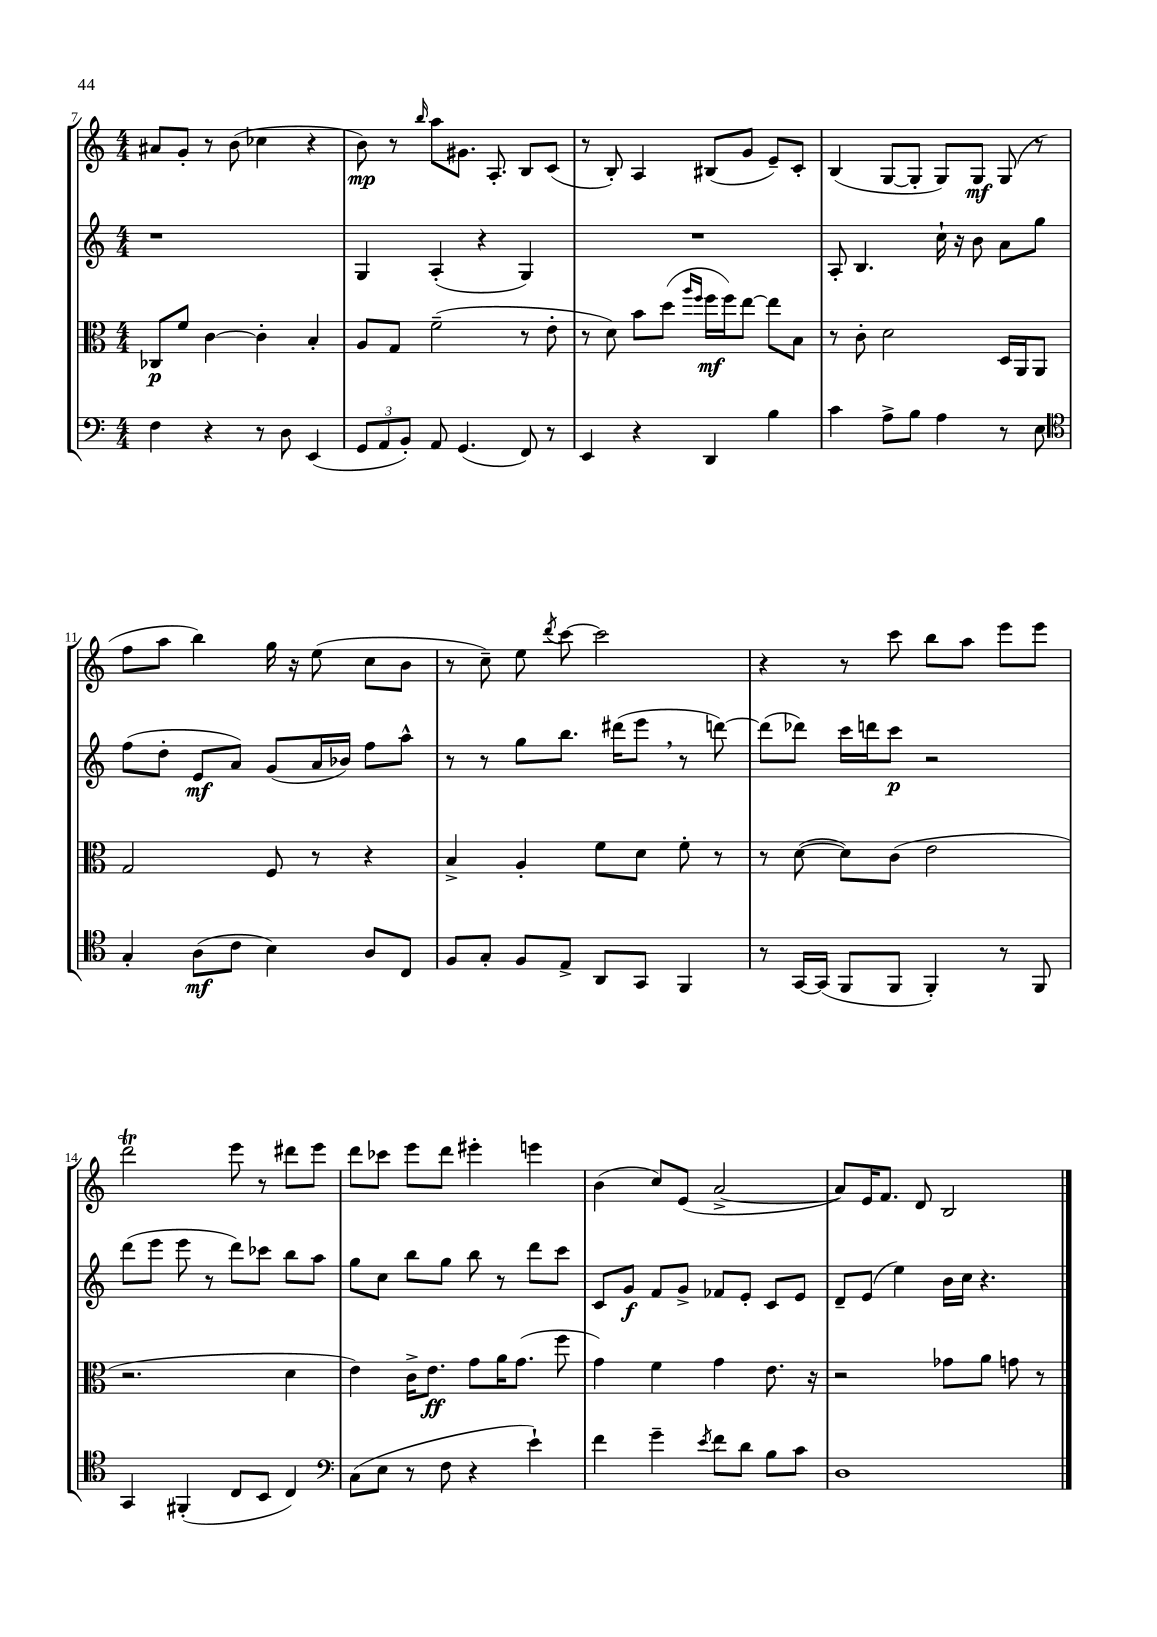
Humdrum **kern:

**kern	**kern	**kern	**kern
*staff4	*staff3	*staff2	*staff1
*clefF4	*clefC3	*clefG2	*clefG2
*k[]	*k[]	*k[]	*k[]
*M4/4	*M4/4	*M4/4	*M4/4
4F	8C-	1r	8a#
.	8f	.	8g'
4r	[4c	.	8r
.	.	.	(8b
8r	4c']	.	4cc-
8D	.	.	.
(4EE	4B'	.	4r
=	=	=	=
12GG	8A	4G	8b)
12AA	.	.	.
.	8G	.	8r
12BB')	.	.	.
.	.	.	16qqbb
8AA	(2f~	(4A'	8aa
(4.GG	.	.	8.g#
.	.	4r	.
.	.	.	8.A'
8FF)	8r	4G)	8B
8r	8e'	.	(8c
=	=	=	=
4EE	8r	1r	8r
.	8d)	.	8B')
4r	8b	.	4A
.	(8dd	.	.
.	16qqaa	.	.
.	16qqff	.	.
4DD	16ff	.	(8B#
.	16ff)	.	.
.	[8ee	.	8g
4B	8ee]	.	8e~)
.	8B	.	8c'
=	=	=	=
4c	8r	8A'	(4B
.	8c'	4.B	.
8A^	2d	.	[8G
8B	.	.	8G']
4A	.	16cc`	8G)
.	.	16r	.
.	.	8b	8G
8r	16D	8a	(8G
.	16AA	.	.
8E	8AA	8gg	8r
=	=	=	=
*clefC4	*	*	*
4G'	2G	(8ff	8ff
.	.	8dd'	8aa
(8A	.	8e	4bb)
8c	.	8a)	.
4B)	8F	(8g	16gg
.	.	.	16r
.	8r	16a	(8ee
.	.	16b-)	.
8A	4r	8ff	8cc
8C	.	8aa^^	8b
=	=	=	=
8F	4B^	8r	8r
8G'	.	8r	8cc~)
8F	4A'	8gg	8ee
.	.	.	8qddd
8E^	.	8.bb	[8ccc
8AA	8f	.	2ccc]
.	.	(16ddd#	.
8GG	8d	8eee	.
4FF	8f'	8r	.
.	8r	[8ddd)	.
=	=	=	=
8r	8r	(8ddd]	4r
[16GG	([8d	8ddd-)	.
(16GG]	.	.	.
8FF	8d])	16ccc	8r
.	.	16ddd	.
8FF	(8c	8ccc	8ccc
4FF')	2e	2r	8bb
.	.	.	8aa
8r	.	.	8eee
8FF	.	.	8eee
=	=	=	=
4GG	2.r	(8ddd	2ddd
.	.	8eee	.
(4FF#'	.	8eee	.
.	.	8r	.
8C	.	8ddd)	8eee
8BB	.	8ccc-	8r
4C)	4d	8bb	8ddd#
.	.	8aa	8eee
=	=	=	=
*clefF4	*	*	*
(8C	4e)	8gg	8ddd
8E	.	8cc	8ccc-
8r	16c^	8bb	8eee
.	8.e	.	.
8F	.	8gg	8ddd
4r	8g	8bb	4eee#'
.	16a	8r	.
.	(8.g	.	.
4e`)	.	8ddd	4eee
.	8ff	8ccc	.
=	=	=	=
4f	4g)	8c	(4b
.	.	8g	.
4g~	4f	8f	8cc)
.	.	8g^	(8e
8qe	.	.	.
8f	4g	8f-	[2a^
8d	.	8e'	.
8B	8.e	8c	.
8c	.	8e	.
.	16r	.	.
=	=	=	=
1D	2r	8d~	8a])
.	.	(8e	16e
.	.	.	8.f
.	.	4ee)	.
.	.	.	8d
.	8g-	16b	2B
.	.	16cc	.
.	8a	4.r	.
.	8g	.	.
.	8r	.	.
==	==	==	==
*-	*-	*-	*-
